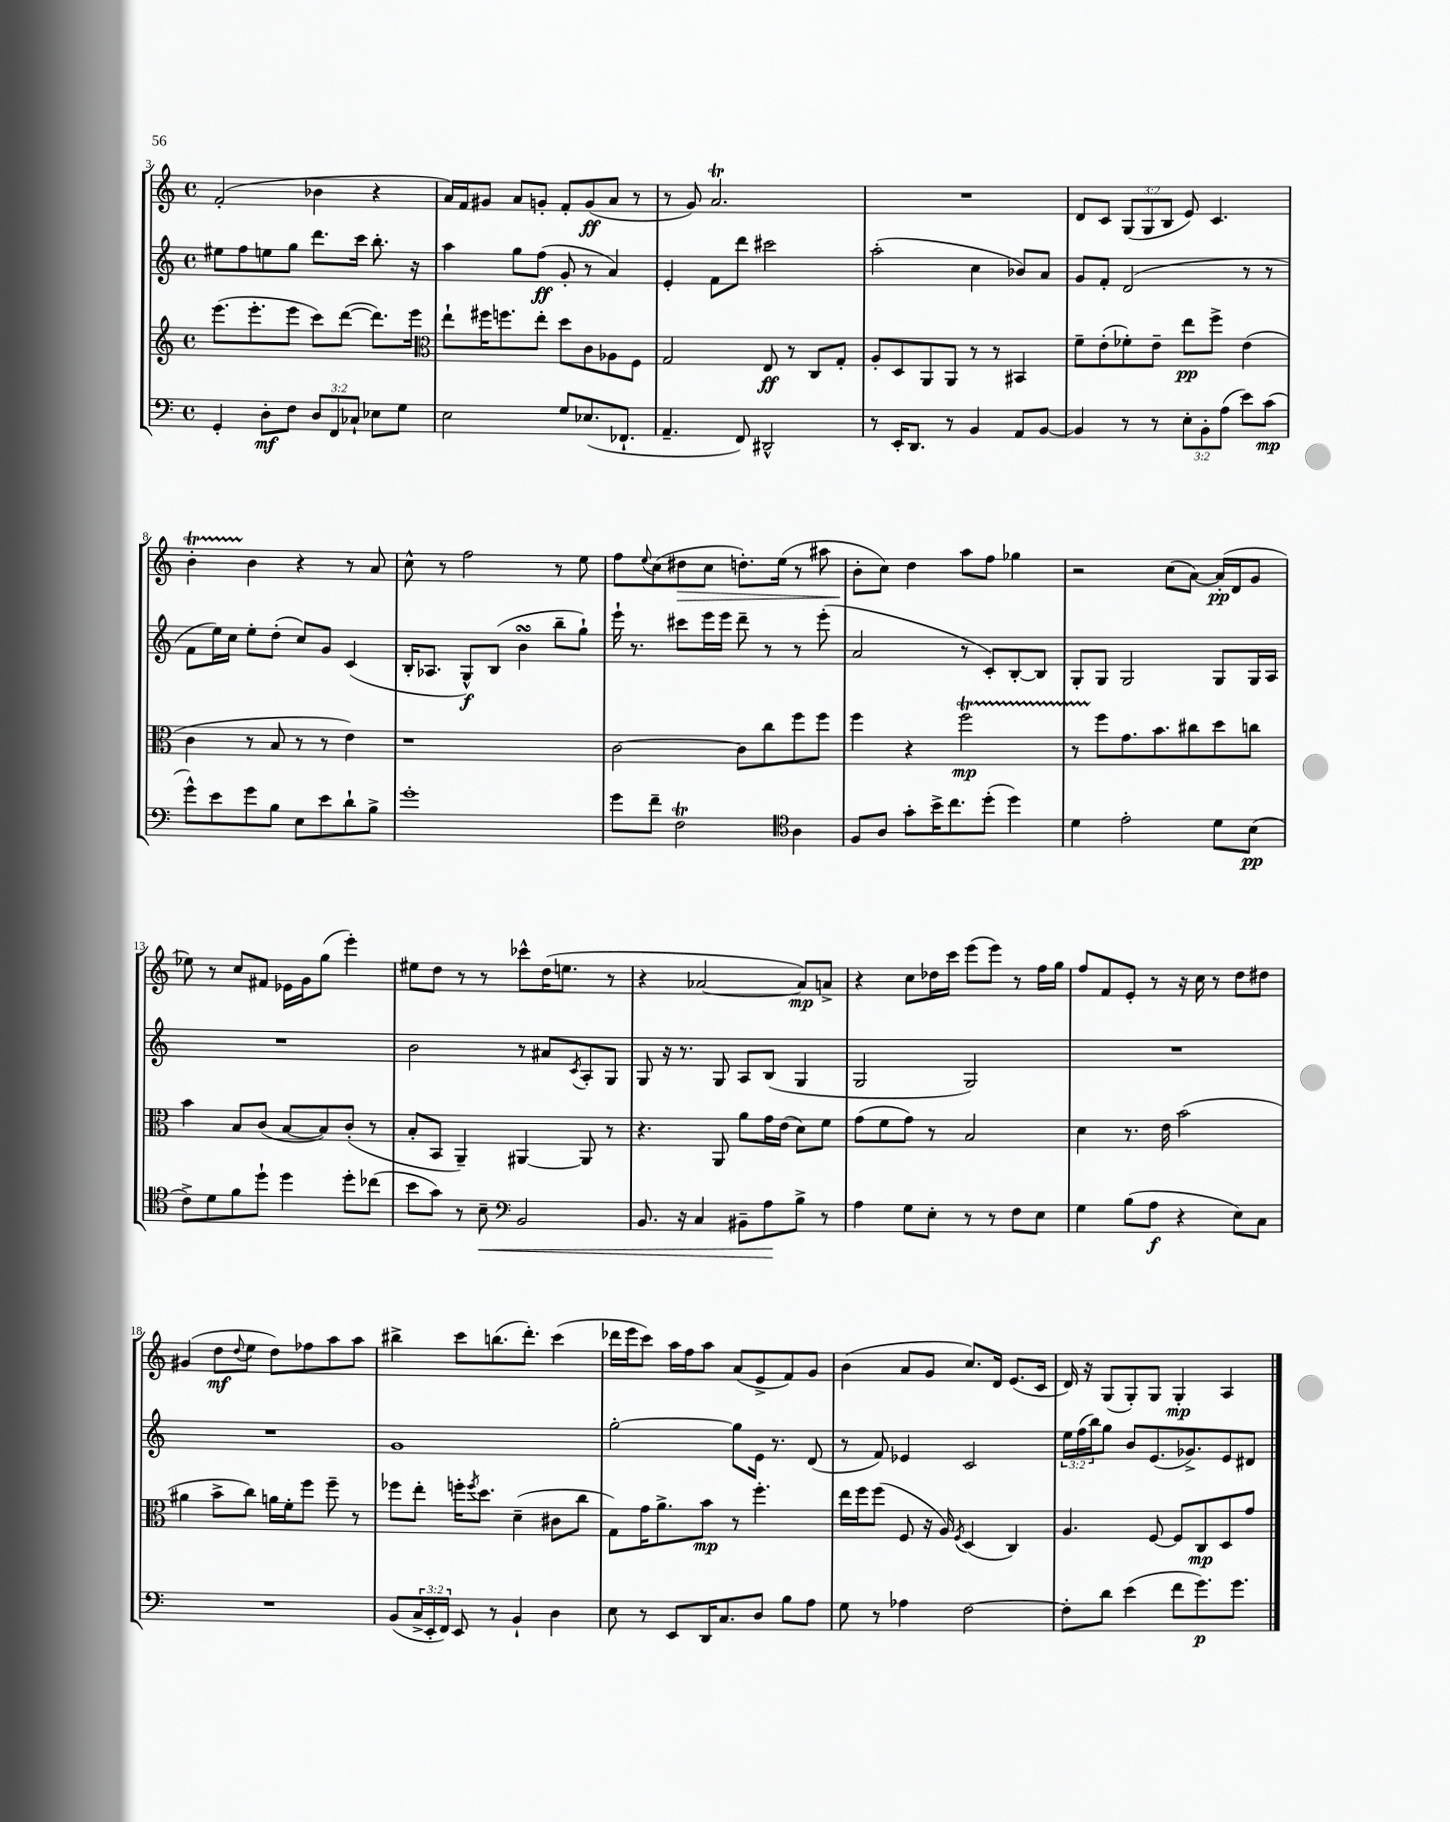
<<
\new StaffGroup <<
\new Staff = "s0" {
    \clef treble \key c \major \defaultTimeSignature \time 4/4 \override Staff.TupletNumber.text = #tuplet-number::calc-fraction-text
    f'2-.( bes'4 r4 |
    a'16) f'16 gis'8 a'8 g'8-. f'8-. g'8\ff( a'8 r8 |
    r8 g'8) a'2.\trill |
    R1 |
    d'8 c'8 \tuplet 3/2 { g8( g8 b8 } e'8) c'4. |
    b'4-.\startTrillSpan b'4\stopTrillSpan r4 r8 a'8 |
    c''8-^ r8 f''2 r8 e''8 |
    f''8 \appoggiatura { e''8 } c''8( dis''8\> c''8 d''8.-.) e''16( r8 ais''8 |
    b'8-.\! c''8) d''4 a''8 f''8 ges''4 |
    r2 c''8( a'8~) a'16-.\pp( d'16 g'8 |
    ees''8) r8 c''8 fis'8 ees'16 g'16 g''8( e'''4-.) |
    eis''8 d''8 r8 r8 ces'''8-^ d''16( e''8. r8 |
    r4 aes'2~ aes'8\mp) a'8-> |
    r4 c''8 des''16 c'''16 e'''8( e'''8) r8 f''16 g''16 |
    f''8 f'8 e'8-. r8 r16 c''16 r8 d''8 dis''8 |
    gis'4( d''8\mf \appoggiatura { d''8 } e''8 d''8) fes''8 a''8 a''8 |
    bis''4-> c'''8 b''8.( d'''8.-.) c'''4( |
    des'''16 e'''16 c'''8) a''16 f''16 a''8 a'8( e'8-> f'8) g'8 |
    b'4( a'8 g'8 c''8.) d'16 e'8.( c'16 |
    d'16) r16 g8( g8-.) g8 g4-.\mp a4 \bar "|." |
}
\new Staff = "s1" {
    \clef treble \key c \major \defaultTimeSignature \time 4/4 \override Staff.TupletNumber.text = #tuplet-number::calc-fraction-text
    eis''8 f''8 e''8 g''8 d'''8. c'''16 b''8.-. r16 |
    a''4 g''8 f''8\ff( g'8-. r8 a'4) |
    e'4-. f'8 d'''8 cis'''2 |
    a''2-.( c''4 bes'8) a'8 |
    g'8 f'8-. d'2( r8 r8 |
    f'8 e''16) c''16 e''8-. d''8-.( c''8) g'8 c'4( |
    b16-. aes8. g8-^\f) b8( b'4\turn b''8-- g''8-!) |
    e'''16-! r8. cis'''8 e'''16 e'''16 d'''8-- r8 r8 e'''8-.( |
    a'2 r8 c'8-.) b8~-. b8 |
    g8-. g8 g2 g8 g16 a16 |
    R1 |
    b'2 r8 ais'8 \acciaccatura { c'8 } a8-. g8 |
    g8 r16 r8. g8 a8 b8( g4 |
    g2 g2) |
    R1 |
    R1 |
    g'1 |
    g''2~-. g''8 e'16 r8. d'8( |
    r8 f'8) ees'4 c'2 |
    \tuplet 3/2 { e''16 f''16( b''16) } g''8 b'8 e'8.( ges'8.->) e'8 dis'8 \bar "|." |
}
\new Staff = "s2" {
    \clef treble \key c \major \defaultTimeSignature \time 4/4
    e'''8.( e'''8.-. e'''8 c'''8) d'''8~( d'''8.) e'''16 |
    \clef alto e''8-! fis''16 f''8. e''8-. d''8 c'8 aes8 f8 |
    g2 e8\ff r8 c8 g8-. |
    a8-. d8 a,8 a,8 r8 r8 bis,4 |
    f'8-- e'8-.( fes'8-.) e'8-- e''8\pp f''8-> e'4( |
    c'4 r8 b8 r8 r8 e'4) |
    r1 |
    c'2~ c'8 c''8 f''8 f''8 |
    f''4 r4 f''2\startTrillSpan\mp |
    r8 f''8\stopTrillSpan g'8. b'8. cis''8 d''8 c''8 |
    b'4 b8 c'8( b8~ b8) c'8-.( r8 |
    b8-. b,8 a,4--) ais,4~ ais,8 r8 |
    r4. a,8 a'8 g'16 e'16( d'8) f'8 |
    g'8( f'8 g'8) r8 b2 |
    d'4 r8. e'16 b'2( |
    ais'4 b'8-> c''8) a'16 f'16-. f''8 f''8-- r8 |
    fes''8 e''8-. f''16-. \acciaccatura { f''8 } d''8. d'4--( cis'8 c''8 |
    g8) g'16 a'8.-> b'8\mp r8 f''4.-. |
    e''16 f''16 f''8( f8 r16 a16) \acciaccatura { f8 } d4( c4) |
    a4. f8~ f8 c8\mp d8 g'8 \bar "|." |
}
\new Staff = "s3" {
    \clef bass \key c \major \defaultTimeSignature \time 4/4 \override Staff.TupletNumber.text = #tuplet-number::calc-fraction-text
    g,4-. d8-.\mf f8 \tuplet 3/2 { d8 f,8 ces8-! } ees8 g8 |
    e2 g8 ees8.( fes,8.-! |
    a,4.-- f,8) dis,2-^ |
    r8 e,16-. d,8. r8 b,4 a,8 b,8~ |
    b,4 r8 r8 \tuplet 3/2 { e8-. b,8-. a8( } e'8) c'8\mp( |
    g'8-^) e'8 g'8 b8 e8 e'8 d'8-! b8-> |
    g'1-. |
    g'8 f'8-- f2\trill \clef tenor a4 |
    f8 a8 g'8-. b'16-> c''8. d''8-.( d''4) |
    d'4 e'2-. d'8 b8\pp( |
    c'8->) d'8 f'8 d''8-! d''4 d''8-. ces''8( |
    b'8 g'8) r8 b8--\< \clef bass b,2 |
    b,8. r16 c4 bis,8-- a8\! b8-> r8 |
    a4 g8 e8-. r8 r8 f8 e8 |
    g4 b8( a8\f r4 e8) c8 |
    R1 |
    b,8( \tuplet 3/2 { c16-> e,16-. f,16) } e,8 r8 b,4-! d4 |
    e8 r8 e,8 d,16 c8. d8 b8 a8 |
    g8 r8 aes4 f2~ |
    f8-. d'8 e'4( f'8 g'8.\p) g'8. \bar "|." |
}
>>
>>
\layout { \context { \Score currentBarNumber = #3 } }
